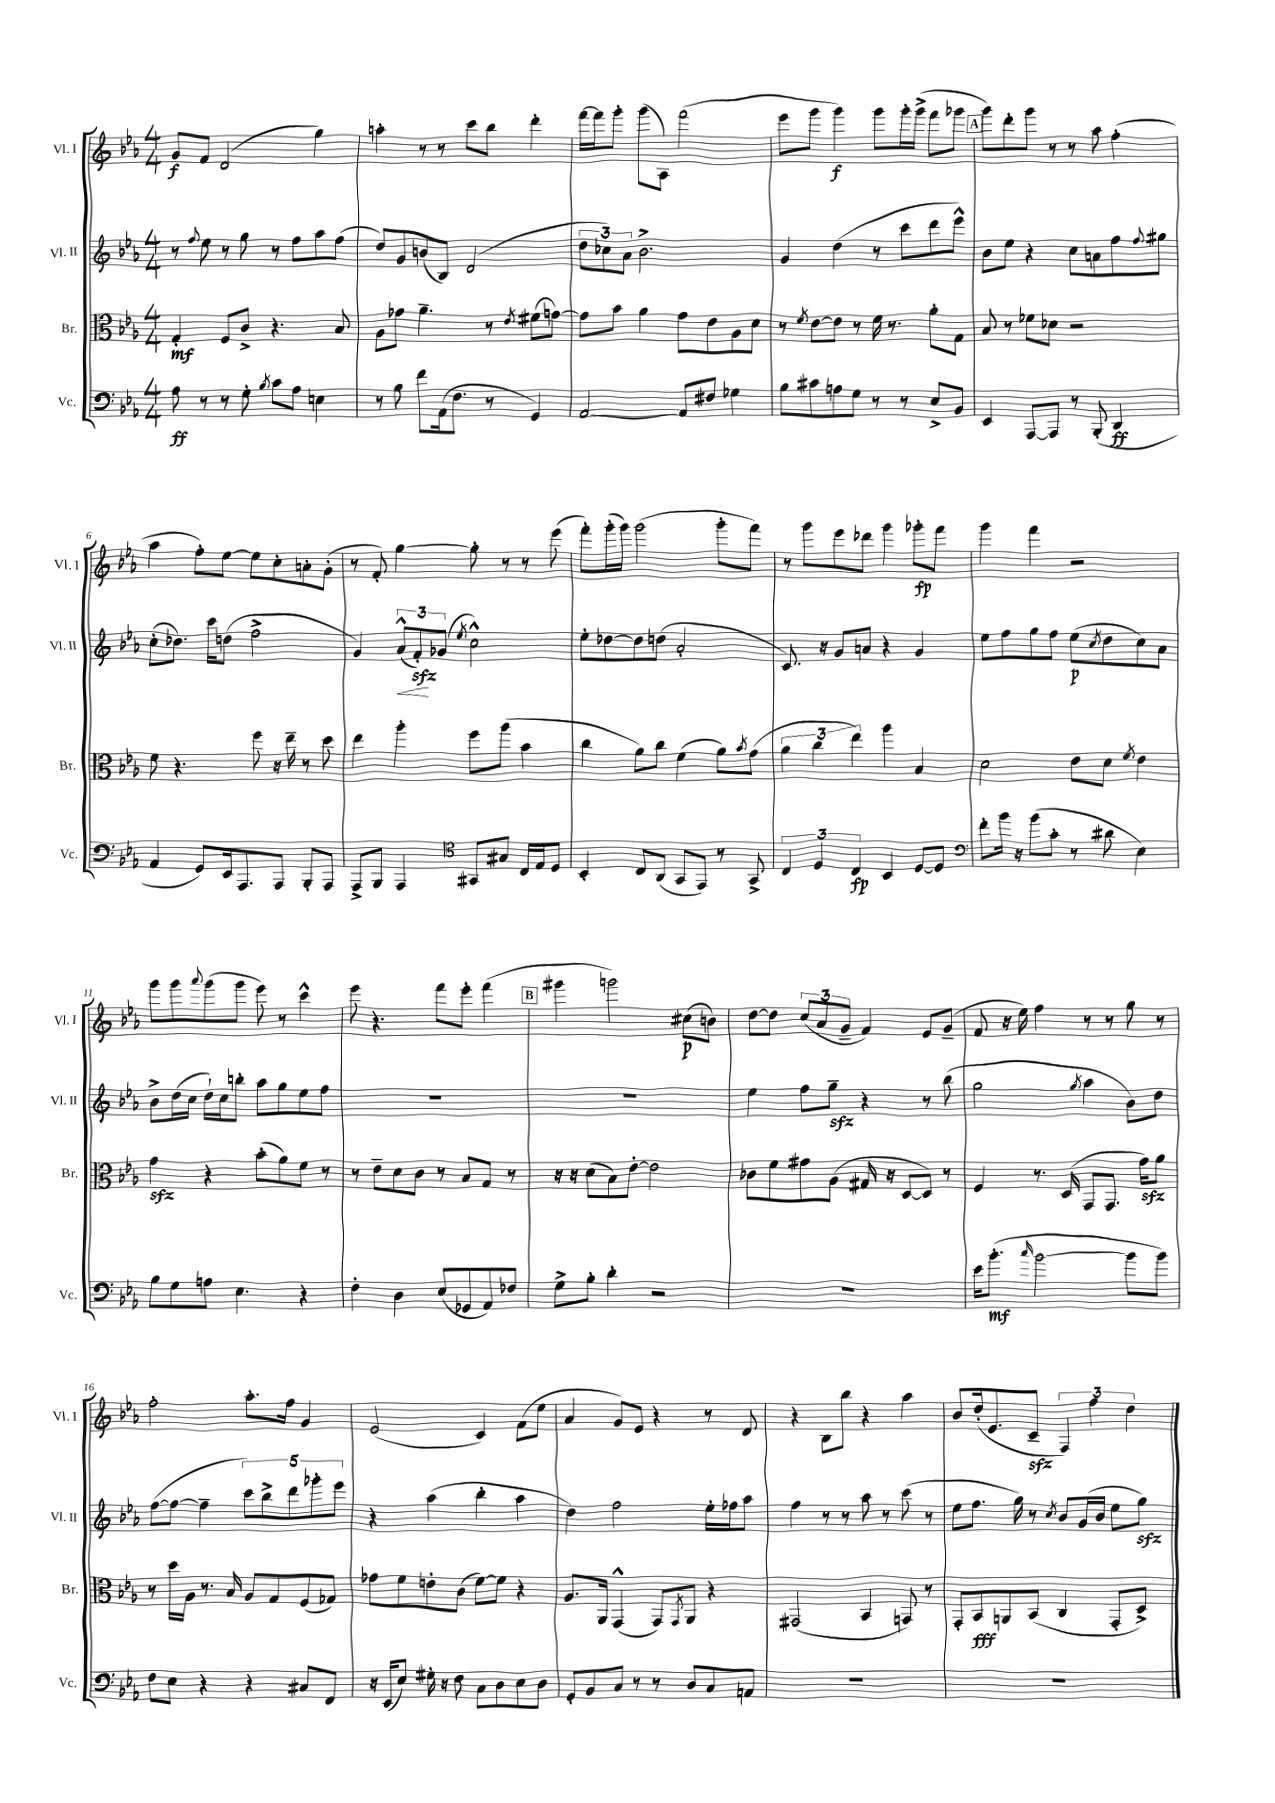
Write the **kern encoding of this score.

**kern	**kern	**kern	**kern
*staff4	*staff3	*staff2	*staff1
*clefF4	*clefC3	*clefG2	*clefG2
*k[b-e-a-]	*k[b-e-a-]	*k[b-e-a-]	*k[b-e-a-]
*M4/4	*M4/4	*M4/4	*M4/4
8A-	4G'	8r	8g
.	.	8qqff	.
8r	.	8ee-	8f
8r	8F	8r	(2d
8G'	8c^	8gg	.
8qB-	.	.	.
8c	4.r	8r	.
8A-	.	8ff	.
4E	.	8aa-	4gg)
.	8B-	(8ff	.
=	=	=	=
8r	8A-	8dd)	4aa'
8B-	8g-	8g	.
8f	4.a-~	(8b	8r
(16AA-	.	8B-)	8r
8.F	.	.	.
.	.	(2d	8ccc
8r	8r	.	8bb-
.	8qe-	.	.
4GG)	(8f#	.	4ddd'
.	[8g)	.	.
=	=	=	=
[2AA-	8g]	12dd	[16fff
.	.	.	16fff]
.	.	12cc-)	.
.	8b-	.	8ggg'
.	.	12a-	.
.	4a-	2.b-^	(8ggg
.	.	.	8A-)
8AA-]	8g	.	(2fff
8F#	8e-	.	.
4G-	8A-	.	.
.	8d	.	.
=	=	=	=
8B-	8r	4g	8eee-
.	8qf	.	.
8c#	[8e-	.	8ggg
8A	8e-]	(4dd	4ggg)
8G	8r	.	.
8r	16f	8r	8ggg
.	8.r	.	.
8r	.	8ccc	16ggg'
.	.	.	(16ggg^
8E-^	8a-'	8ddd	8fff
8BB-	8G	8eee-^^)	8ggg-
=	=	=	=
4EE-	8B-	8b-	8ggg)
.	8r	8ee-	8ddd'
[8AAA-	8f-	4r	8ggg
8AAA-]	8d-	.	8r
8r	2r	8cc	8r
(8BBB-'	.	8a	8aa-
4DD	.	8ff	(4ff'
.	.	8qqff	.
.	.	8gg#	.
=	=	=	=
4AA-	8f	(8cc'	4aa-
.	4.r	8.dd-)	.
8GG)	.	.	8ff')
.	.	16ccc	.
16EE-	.	(8dd	[8ee-
8.AAA-	.	.	.
.	8ff	2ff^	8ee-]
8AAA-	16r	.	8cc'
.	16ee-~	.	.
8BBB-'	8r	.	8a'
8AAA-	8dd	.	(8g'
=	=	=	=
8AAA-^	4ee-	4g)	8r
8BBB-	.	.	8f')
4AAA-	4aa-'	(12a-^^	[4gg
.	.	12f')	.
.	.	(12g-	.
*clefC4	*	*	*
.	.	8qee-	.
8GG#	8ff	2cc^^)	8gg']
8G#	(8aa-	.	8r
16C	4b-	.	8r
16E-	.	.	.
8D	.	.	(8eee-
=	=	=	=
4BB-'	4cc	8ee-'	8fff')
.	.	[8dd-	(16ggg'
.	.	.	16ggg)
8C	8a-)	8dd-]	(2ggg
(8AA-	8cc	(8dd	.
8GG	(4f	2a-'	.
8EE-)	.	.	.
8r	8a-)	.	8ggg'
.	8qb-	.	.
8GG^	(8g	.	8fff)
=	=	=	=
6C	6a-	8.c)	8r
.	.	.	8ggg
6D	6cc	.	.
.	.	16r	.
.	.	8g	8eee-
6C	6ee-)	.	.
.	.	8a	8ddd-
4BB-	4aa-	4r	4ggg
[8D	4B-	4g	8ggg-'
8D]	.	.	8fff
=	=	=	=
*clefF4	*	*	*
8f'	2d	8ee-	4ggg
16b-	.	8ff	.
16r	.	.	.
(8b-	.	8gg	4fff
8c'	.	8ff	.
8r	8e-	(8ee-	2r
.	.	8qcc	.
8d#	8d	8dd	.
.	8qf	.	.
4E-)	4e-	8cc)	.
.	.	8a-	.
=	=	=	=
8B-	4g	8b-^	8ggg
8G	.	(16dd	8ggg
.	.	16cc	.
.	.	.	8qqaaa-
8A	4r	16dd`)	(8ggg
.	.	16cc	.
4.E-	.	8bb'	8ggg
.	(8b-'	8aa-	8eee-)
.	8a-)	8gg	8r
4r	8f	8ee-	4ccc^^
.	8r	8ff	.
=	=	=	=
4F'	8r	1r	8eee-
.	8e-~	.	4.r
4D	8d	.	.
.	8c	.	.
(8E-	8r	.	8fff
8GG-	8B-	.	8eee-'
8AA-)	8G	.	(4fff
8F-	8r	.	.
=	=	=	=
8G^	16r	1r	4ggg#
.	16r	.	.
8B-'	(8d	.	.
4d'	8B-)	.	2ggg)
.	[8e-'	.	.
2r	2e-]	.	.
.	.	.	(8cc#
.	.	.	8b)
=	=	=	=
1r	8c-	4ee-	[8dd
.	8f	.	8dd]
.	8g#	8ff	(12cc
.	.	.	12a-
.	(8A-	8gg~	.
.	.	.	12g~
.	16G#	4r	4f)
.	16r	.	.
.	[8D	.	.
.	8D])	8r	8e-
.	8r	(8bb-	(8g~
=	=	=	=
16e-	4F	2gg	8f
(8.b-'	.	.	.
.	.	.	16r
.	.	.	16ee-)
16qqcc	.	.	.
[2b-	8.r	.	4ff
.	(16D	.	.
.	.	8qgg	.
.	8GG	4aa-	8r
.	8.GG	.	8r
8b-]	.	8b-)	8gg
.	16g)	.	.
8b-)	8a-	8dd	8r
=	=	=	=
8F	8r	([8ff	2ff'
8E-	16dd	8ff_	.
.	16A-	.	.
4r	8.r	4ff~]	.
.	16B-	.	.
4r	8A-	10ccc)	8.aa-'
.	.	10bb-^	.
.	8G	.	.
.	.	.	16ff
.	.	10ddd	.
8C#	(8F	.	4g
.	.	10ggg-'	.
8FF	8G-)	.	.
.	.	10eee-	.
=	=	=	=
16r	8g-	4r	(2e-
(16EE-	.	.	.
8E-)	8f	.	.
16G#'	8e'	(4aa-	.
16r	.	.	.
8F	(8c	.	.
8C	[8f)	4bb-'	4c)
8D	8f]	.	.
8E-	4r	4aa-	(8f
8D	.	.	8ee-
=	=	=	=
8GG'	8.A-	4dd)	4a-
8BB-	.	.	.
.	16AA-	.	.
8C	(4GG^^	2ff	8g)
8r	.	.	8e-
8r	8GG)	.	4r
.	8qGG	.	.
8D	8AA-	.	.
8C	4r	16ee-'	8r
.	.	16ff-	.
8AA	.	8aa-	8d
=	=	=	=
1r	(2GG#	4ff	4r
.	.	8r	8B-
.	.	8r	8bb-
.	4BB-	8aa-	4r
.	.	8r	.
.	8GG)	(8ccc	4aa-
.	8r	8r	.
=	=	=	=
1r	8GG'	8ee-	8b-
.	8BB-	8.ff	(16dd'
.	.	.	8.e-
.	8AA	.	.
.	.	16gg)	.
.	(8BB-	8r	8c~
.	.	8qcc	.
.	4C	8b-	6F)
.	.	(16g	.
.	.	.	6ff
.	.	16b-	.
.	8GG'	8ee-	.
.	.	.	6dd
.	8D^)	8gg)	.
==	==	==	==
*-	*-	*-	*-
